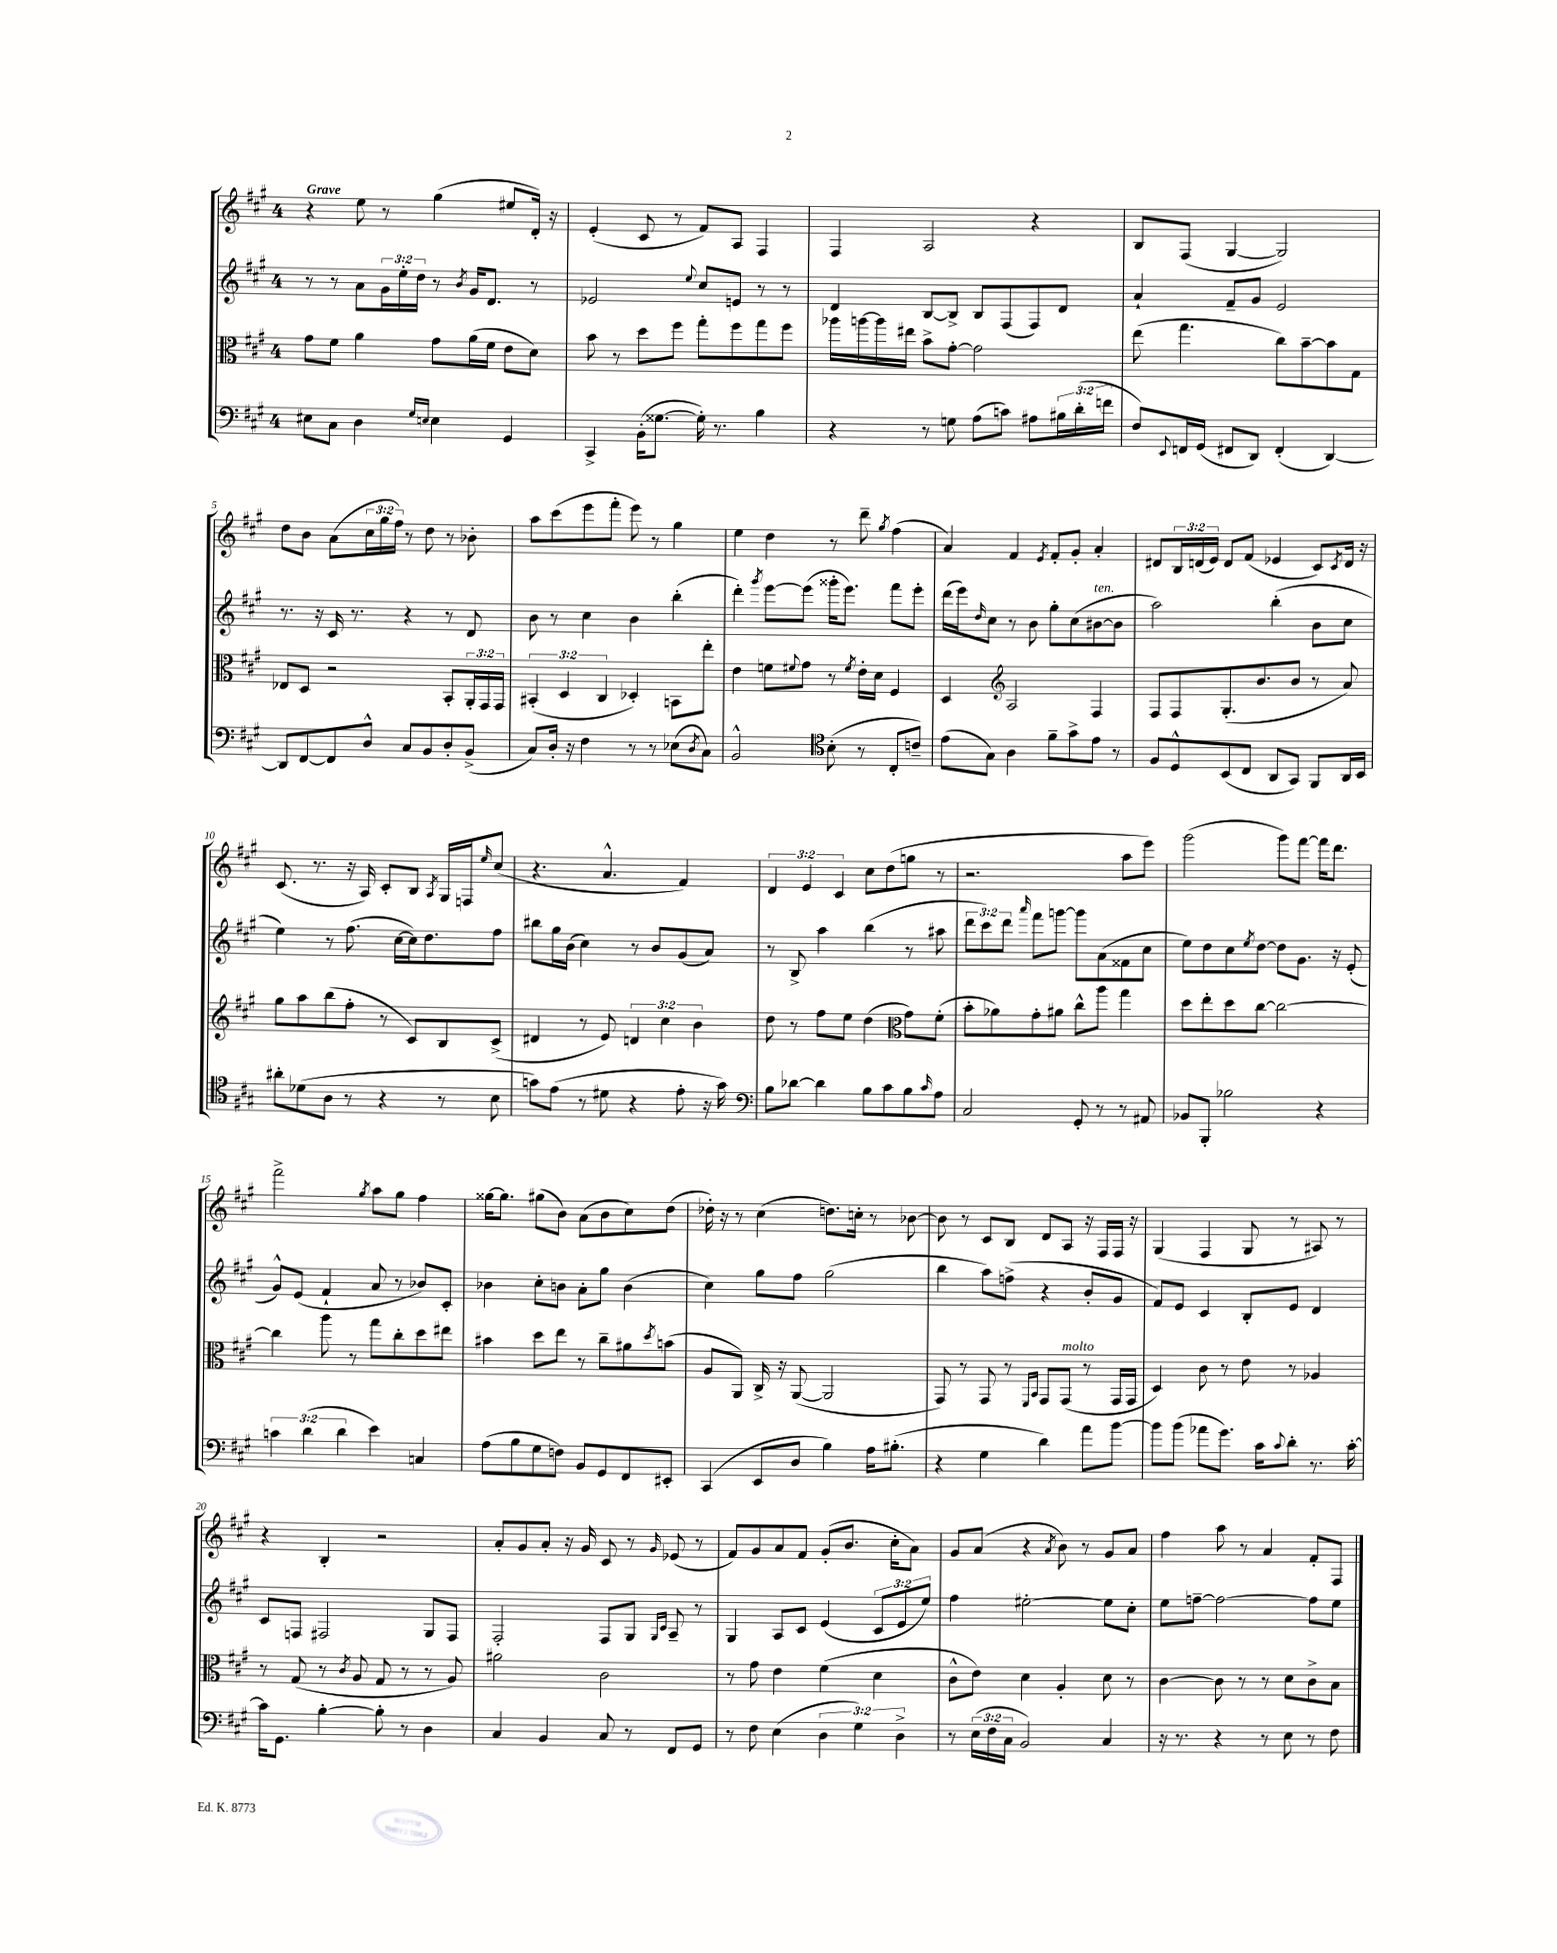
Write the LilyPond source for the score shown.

<<
\new StaffGroup <<
\new Staff = "s0" {
    \clef treble \key a \major \once \override Staff.TimeSignature.style = #'single-digit \time 4/4 \override Staff.TupletNumber.text = #tuplet-number::calc-fraction-text \tempo "Grave"
    r4 e''8 r8 gis''4( eis''8 d'16-.) r16 |
    e'4-.( cis'8 r8 fis'8) a8 fis4 |
    fis4 a2 r4 |
    b8 fis8( gis4~ gis2) |
    d''8 b'8 a'8( \tuplet 3/2 { cis''16 gis''16 fis''16) } r8 d''8 r8 bes'8-. |
    a''8 cis'''8( e'''8 fis'''8-. e'''8) r8 gis''4 |
    e''4 d''4 r8 d'''8-- \acciaccatura { gis''8 } fis''4( |
    a'4) fis'4 \acciaccatura { e'8 } fis'8-. gis'8-. a'4-. |
    dis'8 \tuplet 3/2 { b16 d'16( e'16) } d'8 fis'8( ees'4 cis'8) \acciaccatura { cis'8 } d'16 r16 |
    cis'8.( r8. r16 a16) cis'8-. b8 \acciaccatura { a8 } gis16 f16 \grace { e''16 } cis''8( |
    r4. a'4.-^ fis'4) |
    \tuplet 3/2 { d'4 e'4 cis'4 } cis''8 d''8( g''8 r8 |
    r2. a''8 e'''8) |
    gis'''2( gis'''8) fis'''8~ fis'''16 d'''8. |
    fis'''2-> \acciaccatura { gis''8 } a''8 gis''8 fis''4 |
    gisis''16~ gisis''8. gis''8( b'8) a'8( b'8 cis''8) d''8( |
    des''16-.) r16 r8 cis''4( d''8.) c''16-. r8 bes'8~ |
    bes'8 r8 cis'8 b8 d'8 a8 r16 fis16 fis16 r16 |
    gis4( fis4 gis8 r8 ais8) r8 |
    r4 b4-. r2 |
    a'8-. gis'8 a'8-. r16 gis'16 cis'8 r8 \grace { gis'16 } ees'8( r8 |
    fis'8) gis'8 a'8 fis'8 gis'8-.( b'8. cis''16-. a'8) |
    gis'8 a'8( r4 \acciaccatura { a'8 } b'8) r8 gis'8 a'8 |
    fis''4 a''8 r8 a'4 fis'8-. fis8 \bar "|." |
}
\new Staff = "s1" {
    \clef treble \key a \major \once \override Staff.TimeSignature.style = #'single-digit \time 4/4 \override Staff.TupletNumber.text = #tuplet-number::calc-fraction-text
    r8 r8 a'8 \tuplet 3/2 { gis'16 e''16-. d''16 } r8 \acciaccatura { b'8 } gis'16 d'8. r8 |
    ees'2 \appoggiatura { e''8 } cis''8 e'8 r8 r8 |
    d'4 b8~ b8-> b8 fis8( fis8) d'8 |
    a'4-! fis'8-- gis'8 e'2 |
    r8. r16 cis'16 r8. r4 r8 d'8 |
    b'8 r8 cis''4 b'4 b''4-.( |
    d'''4-.) \acciaccatura { gis'''8 } e'''8~ e'''8( gisis'''16-. e'''8.) fis'''8 e'''8-. |
    d'''16( e'''16) \grace { d''16 } cis''8 r8 b'8 gis''8-. cis''8( bis'8~^\markup { \italic "ten." } bis'8 |
    a''2) b''4-.( b'8 cis''8 |
    e''4) r8 fis''8.( cis''16~ cis''16) d''8. fis''8 |
    bis''8 gis''16 b'16( cis''4) r8 b'8 gis'8( a'8) |
    r8 b8-> a''4 b''4( r8 ais''8 |
    \tuplet 3/2 { d'''8 cis'''8) d'''8 } \grace { a'''16 } fis'''8 g'''8~ g'''8 a'8( fisis'8 cis''8 |
    e''8) d''8 cis''8 \acciaccatura { e''8 } d''8~ d''8 gis'8. r16 e'8-.( |
    gis'8-^) e'8( fis'4-! a'8 r8 bes'8) cis'8-. |
    bes'4 cis''8-. b'8 a'8-. gis''8 b'4( |
    cis''4) gis''8 fis''8 gis''2( |
    b''4 a''8) f''8->( r4 b'8-. gis'8 |
    fis'8) e'8 cis'4 b8-. e'8 d'4 |
    cis'8 f8 fis2 gis8 fis8 |
    fis2-. fis8 gis8 \grace { gis16 cis'16 } a8-- r8 |
    gis4 a8 cis'8 e'4( \tuplet 3/2 { cis'8 e'8 e''8) } |
    fis''4 eis''2~-. eis''8 cis''8-. |
    e''8 f''8~-- f''2~ f''8 e''8 \bar "|." |
}
\new Staff = "s2" {
    \clef alto \key a \major \once \override Staff.TimeSignature.style = #'single-digit \time 4/4 \override Staff.TupletNumber.text = #tuplet-number::calc-fraction-text
    gis'8 fis'8 a'4 gis'8 a'16( fis'16 e'8 d'8) |
    b'8 r8 d''8 fis''8 gis''8-. fis''8 gis''8 fis''8 |
    aes''16 a''16~ a''16 eis''16 b'8-> gis'8~-. gis'2 |
    e''8( gis''4. cis''8) b'8~-- b'8 gis8 |
    ees8 d8 r2 b,8-. \tuplet 3/2 { a,16-. gis,16 gis,16 } |
    \tuplet 3/2 { bis,4-.( d4 cis4 } des4-.) b,8 e''8-. |
    e'4 f'8 \appoggiatura { fis'8 } gis'8 r8 \acciaccatura { fis'8 } e'16-. d'16 fis4 |
    d4 \clef treble a2 fis4 |
    fis8 fis8 gis8.-.( b'8. b'8 r8 a'8) |
    gis''8 a''8 b''8( fis''8-. r8 cis'8) b8 cis'8->( |
    dis'4 r8 e'8) \tuplet 3/2 { d'4 cis''4 b'4 } |
    d''8 r8 fis''8 e''8 d''4( \clef alto gis'8) fis'8-.( |
    b'8-. aes'8) gis'8-. ais'8 cis''8-^ a''8 gis''4 |
    d''8 e''8-. d''8 cis''8~ cis''2~ |
    cis''4 a''8 r8 gis''8 cis''8-. d''8 eis''8 |
    bis'4 d''8 e''8 r8 cis''8-- ais'8 \acciaccatura { d''8 } b'8( |
    a8 a,8) cis16-> r16 a,8~( a,2 |
    gis,8) r8 gis,8 r8 \grace { fis,16 b,16 } gis,8 gis,8^\markup { \italic "molto" }( r8 gis,16 gis,16 |
    d4) cis'8 r8 e'8 r8 aes4 |
    r8 gis8( r8 \acciaccatura { cis'8 } a8 gis8 r8 r8 a8) |
    ais'2 cis'2 |
    r8 gis'8 e'4 fis'4( d'4 |
    cis'8-^ e'8) d'4 a4-. d'8 r8 |
    cis'4~ cis'8 r8 r8 d'8 cis'8-> b8 \bar "|." |
}
\new Staff = "s3" {
    \clef bass \key a \major \once \override Staff.TimeSignature.style = #'single-digit \time 4/4 \override Staff.TupletNumber.text = #tuplet-number::calc-fraction-text
    eis8 cis8 d4 \grace { gis16 e16 } e4 gis,4 |
    cis,4-> b,16-.( gisis8.~ gisis16-.) r8. b4 |
    r4 r8 g8 a8( c'8) ais8 \tuplet 3/2 { bis16 d'16-.( f'16 } |
    fis8) \appoggiatura { e,8 } f,16 gis,16( fis,8 d,8) fis,4-.( d,4~) |
    d,8 fis,8~ fis,8 d8-^ cis8 b,8 d8-. b,8->( |
    cis8) d16-. r16 fis4 r8 r8 ees8( \acciaccatura { d8 } cis8) |
    b,2-^ \clef tenor b8-.( r8 cis8-. c'8--) |
    e'8( gis8) a4 fis'8-- gis'8-> e'8 r8 |
    fis8 d8-^ b,8( cis8 a,8 gis,8) fis,8 a,16 b,16 |
    ais'8-. des'8( a8 r8 r4 r8 b8 |
    g'8) e'8( r8 dis'8 r4 e'8-. r16 g'16) |
    \clef bass b8 des'8~ des'4 b8 cis'8 b8 \grace { cis'16 } a8 |
    cis2 gis,8-. r8 r8 ais,8 |
    bes,8 b,,8-. bes2 r4 |
    \tuplet 3/2 { c'4 d'4( d'4 } e'4) c4 |
    a8( b8 gis8 f8) b,8 gis,8 fis,8 eis,8-. |
    cis,4( e,8 d8 b4) a16 bis8.-.( |
    r4 gis4 d'4) a'8 b'8~ |
    b'8 b'8( aes'8 gis'8.) cis'16 \appoggiatura { cis'8 } d'8-. r8. cis'16~-. |
    cis'16 gis,8. b4~-. b8-. r8 d4 |
    cis4 b,4 cis8 r8 fis,8 gis,8 |
    r8 fis8 e4( \tuplet 3/2 { d4 gis4) d4-> } |
    r8 \tuplet 3/2 { e16( fis16 cis16 } b,2) cis4 |
    r16 r8. r4 r8 e8 r8 fis8 \bar "|." |
}
>>
>>
